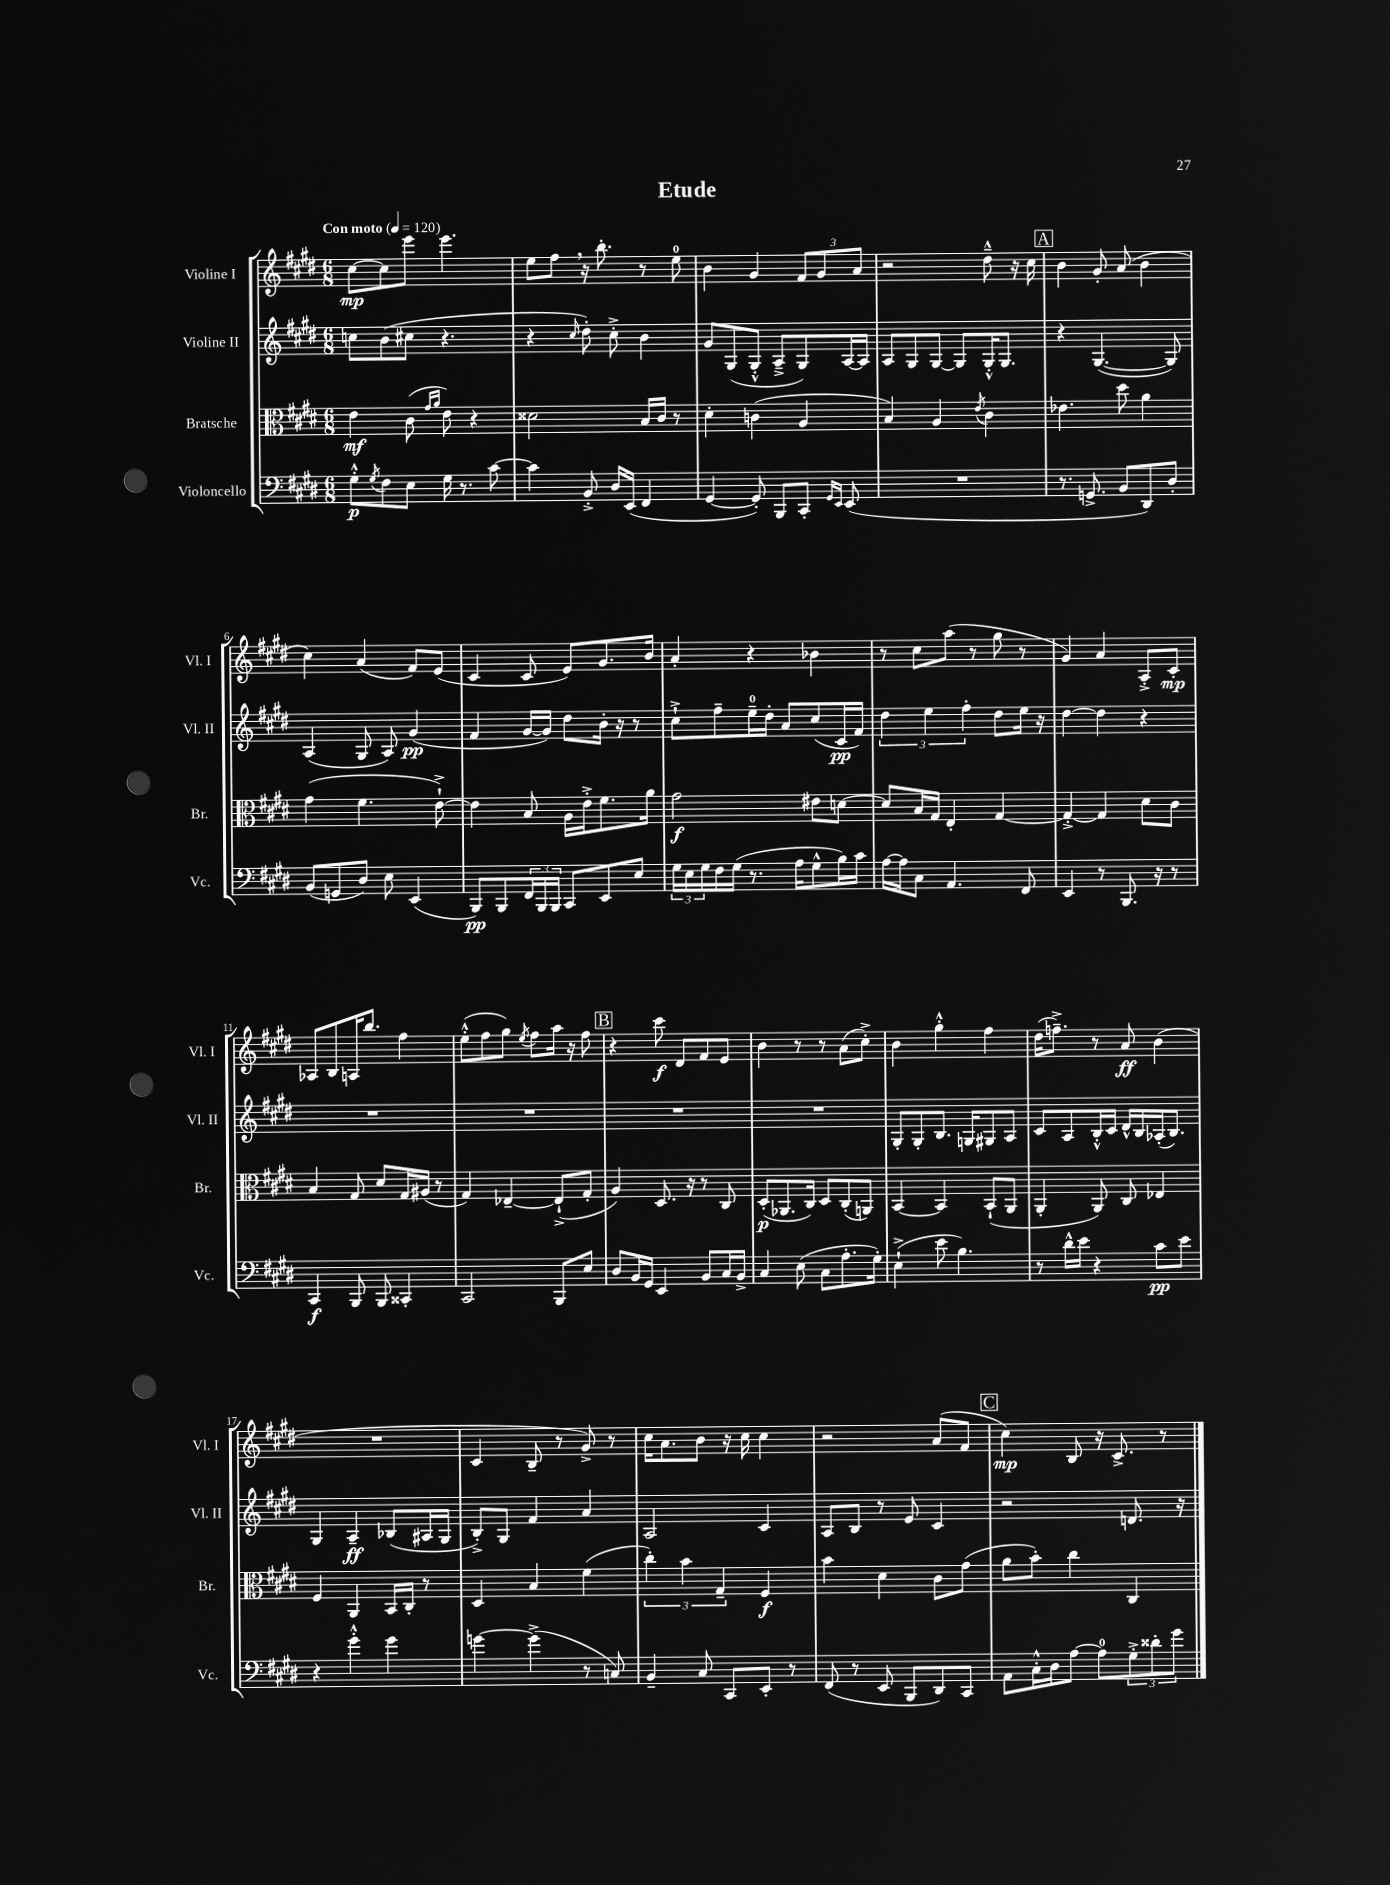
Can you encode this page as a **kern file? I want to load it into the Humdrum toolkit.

**kern	**kern	**kern	**kern
*staff4	*staff3	*staff2	*staff1
*clefF4	*clefC3	*clefG2	*clefG2
*k[f#c#g#d#]	*k[f#c#g#d#]	*k[f#c#g#d#]	*k[f#c#g#d#]
*M6/8	*M6/8	*M6/8	*M6/8
*MM120	*MM120	*MM120	*MM120
8G#'^^\L	4e\	8cc\L	[8cc#\L
8qG#/	.	.	.
8F#\	.	(8b\	8cc#\]
8E\J	(8c#\	8cc#\J	8eee\J
.	16qqg#/LL	.	.
.	16qqa/JJ	.	.
16G#\	8e\)	4.r	4.eee\
8.r	.	.	.
.	4r	.	.
[8c#\	.	.	.
=	=	=	=
4c#\]	2d##\	4r	8ee\L
.	.	.	8ff#\J
.	.	16qqcc#/	.
8BB'^/	.	8dd#'\)	16r
.	.	.	8.bb'\
16D#/LL	.	8cc#'^\	.
(16EE/JJ	.	.	.
4FF#/	16B/LL	4b\	8r
.	16c#/JJ	.	.
.	8r	.	8ee\
=	=	=	=
[4GG#/	4d#'\	8g#/L	4b\
.	.	(8G#/	.
8GG#'/])	(4c\	8G#'^^/J	4g#/
8BBB/L	.	8A~^/L	.
8CC#'/J	4A/	8G#/)	12f#/L
.	.	.	12g#/
16qqGG#/LL	.	.	.
16qqEE/JJ	.	.	.
(8EE/	.	[16A/L	.
.	.	.	12a/J
.	.	16A/]JJ	.
=	=	=	=
2.r	4B/)	8A/L	2r
.	.	8G#/	.
.	4A/	[8G#/J	.
.	.	8G#/]L	.
.	8qe/	.	.
.	4c#\	16G#'^^/K	8dd#~^^\
.	.	8.G#/J	.
.	.	.	16r
.	.	.	16cc#\
=	=	=	=
8.r	4.e-\	4r	4b\
8.GG^/	.	.	.
.	.	([4.G#/	8g#'/
8BB/L	8dd#\	.	(8a/
8DD#/)	4a\	.	4b\
8D#'/J	.	8G#/])	.
=	=	=	=
(8BB/L	(4g#\	(4A/	4cc#\)
8GG/	.	.	.
8D#/J)	4.f#\	8G#/	(4a/
8E\	.	8A/)	.
(4EE/	.	(4g#/	8f#/L)
.	[8e`^\)	.	(8e/J
=	=	=	=
8BBB/L)	4e\]	4f#/	4c#/
8BBB/	.	.	.
24FF#/L	8B/	[16g#/LL	8c#/
24BBB/	.	.	.
.	.	16g#/]JJ)	.
24BBB/JJ	.	.	.
8CC#/L	16A\LL	8dd#\L	8e/L)
.	16e'^\J	.	.
8EE/	8.f#\	16b'\Jk	8.g#/
.	.	16r	.
8E/J	.	8r	.
.	16a\Jk	.	16b/Jk
=	=	=	=
24G#\LL	2g#\	8cc#`^\L	4a'/
24E\	.	.	.
24G#\	.	.	.
16F#\	.	8ff#~\	.
(16G#\JJ	.	.	.
8.r	.	16ee~\L	4r
.	.	16dd#'\JJ	.
.	.	8a/L	.
16A\LK	.	.	.
8G#^^\	8e#\L	(8cc#/	4b-\
16B\L)	[8d\J	16c#/L	.
16c#\JJ	.	16f#/JJ)	.
=	=	=	=
[16A\LL	8d/]L	6dd#\	8r
16A\]J	.	.	.
8C#\J	16B/L	.	8cc#\L
.	.	6ee\	.
.	16G#/JJ	.	.
4.AA/	4E'/	.	(8aa\J
.	.	6ff#'\	.
.	.	.	8r
.	[4G#/	8dd#\L	8gg#\
8FF#/	.	16ee\Jk	8r
.	.	16r	.
=	=	=	=
4EE/	4G#'^/_	[4dd#\	4g#/)
8r	4G#/]	4dd#\]	4a/
8.BBB/	.	.	.
.	8d#\L	4r	8A'^/L
16r	.	.	.
8r	8c#\J	.	8c#'/J
=	=	=	=
4CC#/	4B/	2.r	8A-/L
.	.	.	8B/
8BBB/	8G#/	.	16A/K
.	.	.	8.bb/J
8BBB/	8d#/L	.	.
4CC##'/	16G#/L	.	4ff#\
.	(16A#/JJ	.	.
.	8r	.	.
=	=	=	=
2CC#/	4G#/)	2.r	(8ee'^^\L
.	.	.	8ff#\
.	[4E-~/	.	8gg#\J)
.	.	.	8qee/
.	.	.	8ff#\L
8BBB/L	(8E-`^/]L	.	16aa\Jk
.	.	.	16r
8E/J	8G#'/J	.	8ff#\
=	=	=	=
8D#/L	4A/)	2.r	4r
16BB/L	.	.	.
16GG#/JJ	.	.	.
4EE/	8.D#/	.	8ccc#\
.	.	.	8d#/L
.	16r	.	.
8BB/L	8r	.	8f#/
16C#/L	8C#/	.	8e/J
16BB^/JJ	.	.	.
=	=	=	=
4C#/	(8D#'/L	2.r	4b\
.	8.AA-/	.	.
(8E\	.	.	8r
.	16C#/Jk)	.	.
8C#\L	8D#/L	.	8r
8.A'\	(8C#'/	.	(8a\L
.	8AA/J)	.	8cc#'^\J)
16G#'\Jk)	.	.	.
=	=	=	=
(4E`^\	[4BB/	8G#'/L	4b\
.	.	8G#'/	.
8e\	4BB/]	8.B/J	4gg#'^^\
4.B\)	.	.	.
.	.	16G/LK	.
.	(8BB`/L	8G#/	4ff#\
.	8AA/J	8A/J	.
=	=	=	=
8r	4AA'/	8c#/L	(16dd#\LK
.	.	.	8.ff~^\J)
16d#^^\LL	.	8A/	.
16e\JJ	.	.	.
4r	8AA/)	16B'^^/L	8r
.	.	16c#/JJ	.
.	8C#/	16d#^^/LL	8a/
.	.	16B/	.
8c#\L	4E-/	(16A-'/J	(4b\
.	.	8.B/J)	.
8e\J	.	.	.
=	=	=	=
4r	4F#/	4G#/	2.r
4g#'^^\	4AA/	4A~/	.
4g#\	16BB/LL	(8B-/L	.
.	16C#'/JJ	.	.
.	8r	16A#/L	.
.	.	16G#/JJ	.
=	=	=	=
[4g\	4D#/	8B'^/L)	4c#/
.	.	8G#/J	.
(4g^\]	4B/	4f#/	8B~/
.	.	.	8r
8r	(4f#\	4a/	8g#^/)
8C/)	.	.	8r
=	=	=	=
4BB~/	6cc#'\)	2A/	16cc#\LK
.	.	.	8.a\
.	6b\	.	.
8C#/	.	.	8b\J
.	6G#~/	.	.
8CC#/L	.	.	16r
.	.	.	16cc#\
8EE'/J	4F#/	4c#/	4cc#\
8r	.	.	.
=	=	=	=
(8FF#/	4b\	8A/L	2r
8r	.	8B/J	.
8EE/	4d#\	8r	.
8BBB/L	.	8e/	.
8DD#/)	8c#\L	4c#/	(8a/L
8CC#/J	(8g#\J	.	8f#/J
=	=	=	=
8AA\L	8a\L	2r	4cc#\)
16C#'^^\L	8b'\J)	.	.
16D#\J	.	.	.
[8A\J	4cc#\	.	8B/
8A\]L	.	.	16r
.	.	.	8.c#^/
12G#'^\	4C#/	8.d/	.
12d##'\	.	.	.
.	.	.	8r
12g#\J	.	.	.
.	.	16r	.
==	==	==	==
*-	*-	*-	*-
